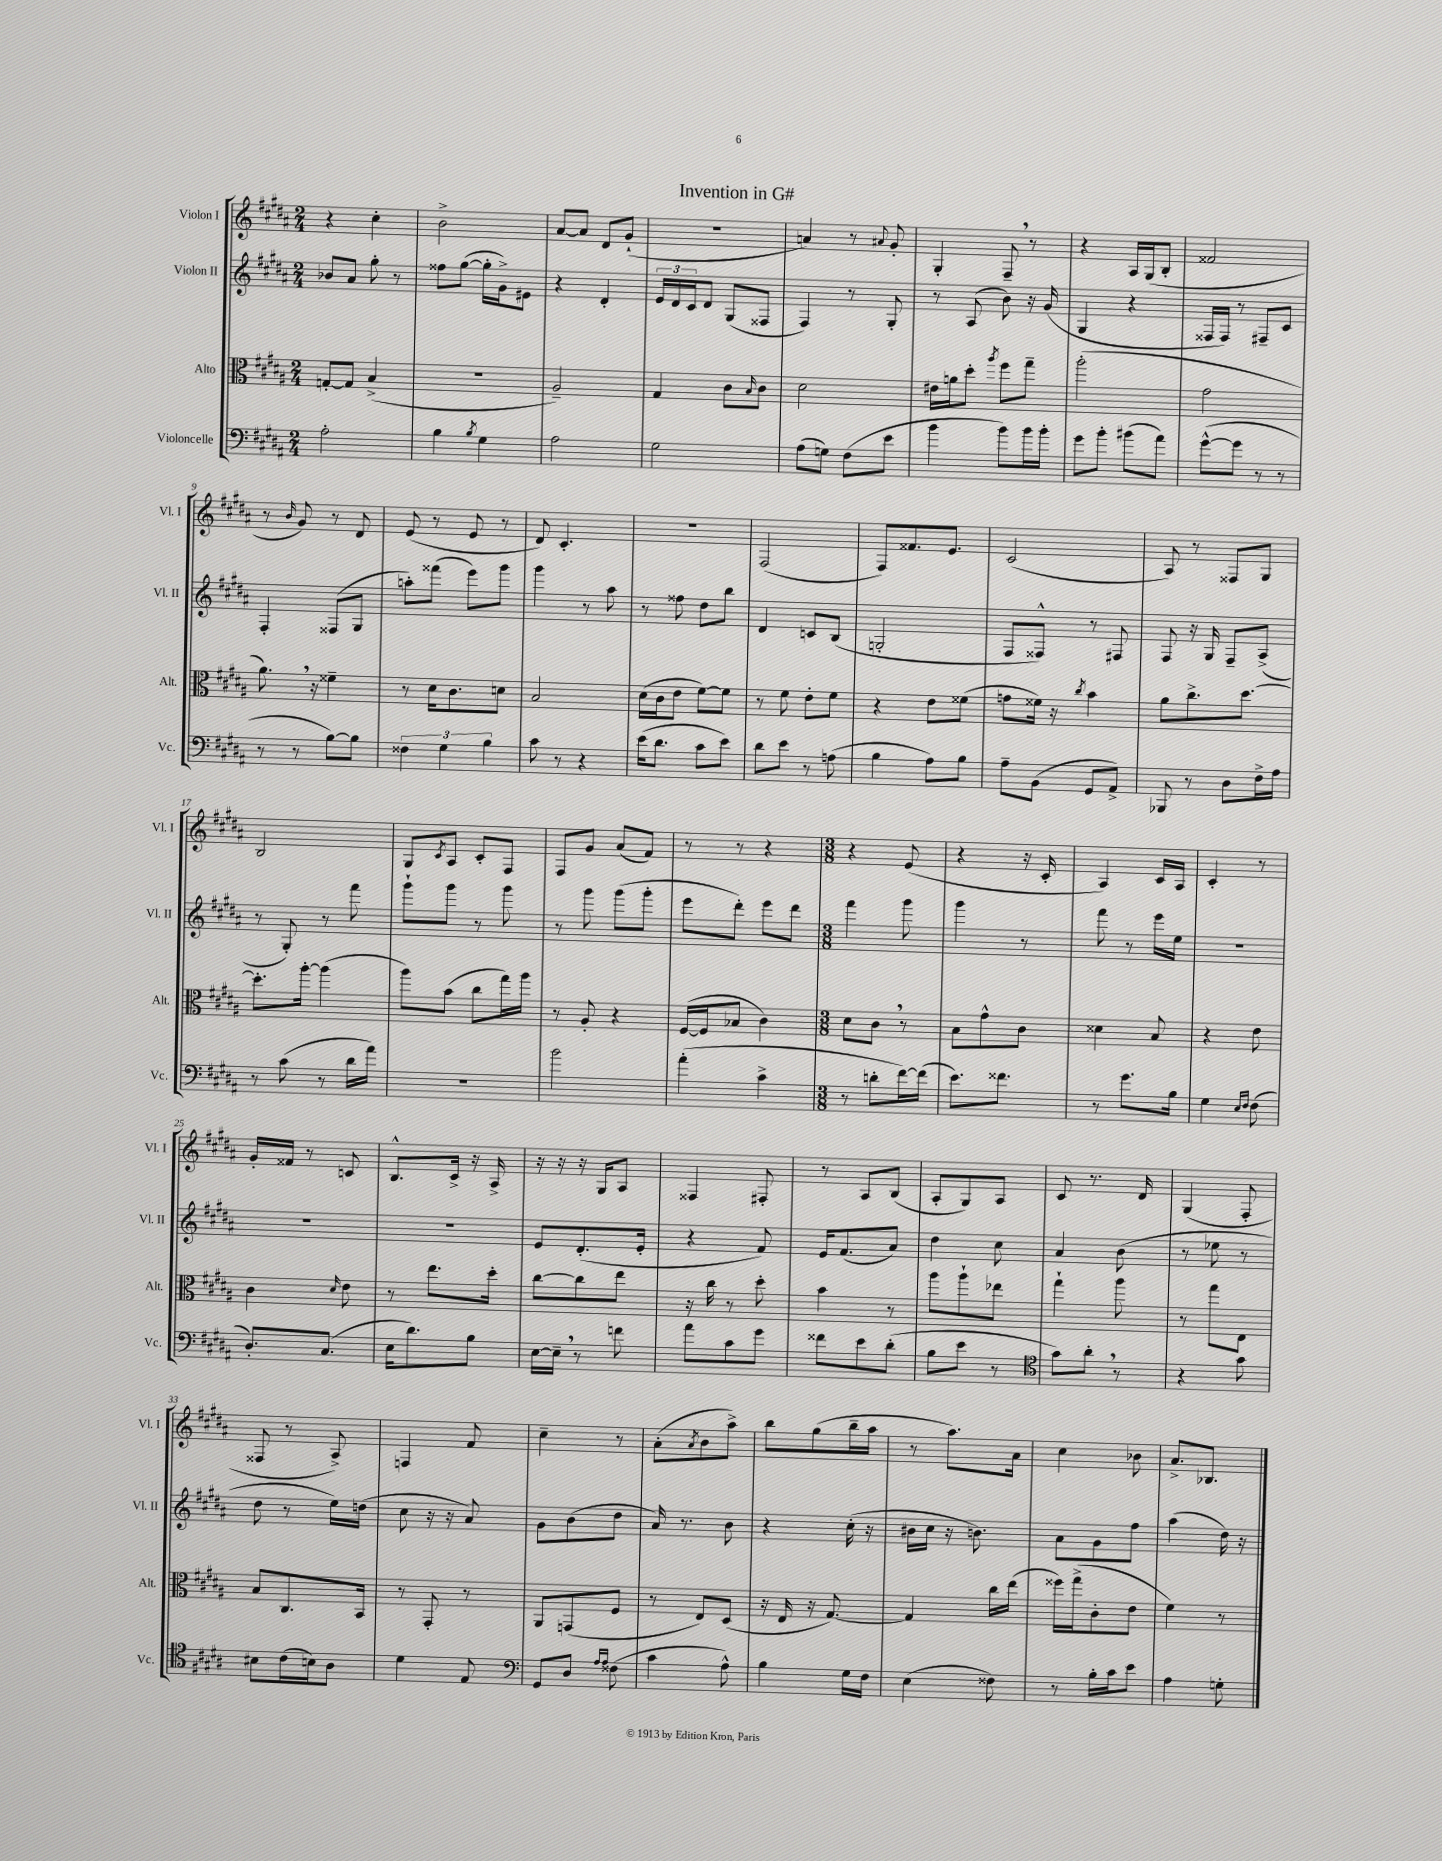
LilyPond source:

\header { title = "Invention in G#" }
<<
\new StaffGroup <<
\new Staff = "s0" \with { instrumentName = "Violon I" shortInstrumentName = "Vl. I" } {
    \clef treble \key b \major \numericTimeSignature \time 2/4
    r4 cis''4-. |
    b'2-> |
    ais'8~ ais'8 dis'8 gis'8-!( |
    R2 |
    a'4) r8 \appoggiatura { ais'8 } gis'8-. |
    gis4-. fis8-- \breathe r8 |
    r4 ais16 gis16( b8-. |
    fisis'2 |
    r8 \grace { b'16 } gis'8) r8 dis'8 |
    e'8( r8 e'8 r8 |
    dis'8) cis'4.-. |
    r2 |
    fis2( |
    fis8) fisis'8. e'8. |
    cis'2( |
    ais8) r8 fisis8 gis8 |
    b2 |
    gis8 \acciaccatura { cis'8 } ais8 cis'8-. fis8 |
    fis8 gis'8 ais'8( fis'8) |
    r8 r8 r4 |
    \numericTimeSignature \time 3/8 r4 e'8( |
    r4 r16 cis'16-. |
    ais4) cis'16 ais16 |
    cis'4-. r8 |
    gis'16-. fisis'16 r8 c'8 |
    b8.-^ cis'16-> r16 ais16-> |
    r16 r16 r16 gis16 ais8 |
    fisis4 fis8-. |
    r8 ais8 b8( |
    ais8-. gis8) ais8 |
    cis'8 r8. dis'16 |
    gis4( fis8-. |
    fisis8 r8 ais8->) |
    f4 fis'8 |
    cis''4-- r8 |
    ais'8-.( \acciaccatura { ais'8 } b'8 ais''8->) |
    b''8 gis''8( b''16-- ais''16 |
    r8 ais''8.) ais'16 |
    cis''4 bes'8 |
    ais'8.-> bes8. \bar "|." |
}
\new Staff = "s1" \with { instrumentName = "Violon II" shortInstrumentName = "Vl. II" } {
    \clef treble \key b \major \numericTimeSignature \time 2/4
    bes'8 ais'8 gis''8-. r8 |
    fisis''8 gis''8~( gis''16-. gis'16->) eis'8 |
    r4 dis'4-. |
    \tuplet 3/2 { e'16 dis'16 cis'16 } dis'8 gis8( fisis8 |
    fis4) r8 gis8-. |
    r8 ais8( b'8) r16 gis'16( |
    gis4 r4 |
    fisis16 fisis16) r8 fis8-- cis'8 |
    fis4-. fisis8( gis8 |
    a''8-.) fisis'''8( e'''8) gis'''8 |
    gis'''4 r8 ais''8 |
    r8 fisis''8 dis''8 b''8 |
    dis'4 c'8 b8( |
    g2-. |
    fis8 fisis8-^) r8 fis8 |
    fis8 r16 gis16 fis8-- ais8->( |
    r8 gis8-.) r8 fis'''8 |
    gis'''8-! gis'''8 r8 gis'''8 |
    r8 gis'''8 gis'''8( gis'''8-. |
    e'''8 dis'''8-.) e'''8 dis'''8 |
    \numericTimeSignature \time 3/8 fis'''4 gis'''8 |
    gis'''4 r8 |
    fis'''8 r8 e'''16 e''16 |
    R4. |
    R4. |
    R4. |
    e'8 dis'8.-.( e'16-. |
    r4 fis'8) |
    e'16 fis'8.( ais'8) |
    dis''4 cis''8 |
    ais'4 b'8( |
    r8 ees''8 r8 |
    dis''8 r8 e''16) d''16( |
    cis''8 r16 r16 ais'8) |
    gis'8 b'8( dis''8 |
    ais'16) r8. b'8 |
    r4 cis''16-.( r16 |
    bis'16 cis''16 r16 b'8.) |
    ais'8 gis'8 fis''8 |
    ais''4( dis''16) r16 \bar "|." |
}
\new Staff = "s2" \with { instrumentName = "Alto" shortInstrumentName = "Alt." } {
    \clef alto \key b \major \numericTimeSignature \time 2/4
    g8~-. g8 b4->( |
    r2 |
    ais2--) |
    gis4 cis'8 \grace { b16 } cis'8 |
    dis'2 |
    eis'16 a'16 dis''8-. \acciaccatura { ais''8 } fis''8 gis''8-- |
    ais''2-.( |
    gis'2 |
    ais'8.) \breathe r16 fisis'4-- |
    r8 dis'16 cis'8. d'8 |
    b2 |
    dis'16( cis'16 e'8 fis'8~) fis'8 |
    r8 fis'8 e'8-. fis'8 |
    r4 e'8 fisis'8( |
    g'8 fisis'16) r16 \acciaccatura { cis''8 } b'4 |
    ais'8 cis''8.-> dis''8.~ |
    dis''8.-. ais''16~-. ais''4( |
    ais''8) b'8( cis''8 gis''16) ais''16 |
    r8 ais8-. r4 |
    fis16~( fis16 bes8 cis'4) |
    \numericTimeSignature \time 3/8 dis'8 cis'8 \breathe r8 |
    b8 gis'8-^ cis'8 |
    disis'4 b8 |
    r4 e'8 |
    cis'4 \grace { dis'16 } e'8 |
    r8 e''8. dis''16-. |
    cis''8~ cis''8 e''8 |
    r16 cis''16 r8 dis''8-. |
    b'4 r8 |
    ais''8 ais''8-! ees''8 |
    gis''4-! ais''8 |
    r8 gis''8 e8 |
    b8 cis8. b,16 |
    r8 gis,8-. r8 |
    ais,8 g,8( fis8 |
    r8 e8) dis8( |
    r16 e16 r16 gis8.~) |
    gis4 cis''16 e''16( |
    fisis''16) gis''16->( cis'8-. e'8 |
    fis'4) r8 \bar "|." |
}
\new Staff = "s3" \with { instrumentName = "Violoncelle" shortInstrumentName = "Vc." } {
    \clef bass \key b \major \numericTimeSignature \time 2/4
    ais2-. |
    b4 \acciaccatura { b8 } gis4 |
    ais2 |
    gis2 |
    ais8( g8) fis8( e'8 |
    b'4 b'8) b'16 b'16-. |
    gis'8 b'8-. bis'8( ais'8) |
    gis'8~-^( gis'8 r8 r8 |
    r8 r8 b8~) b8 |
    \tuplet 3/2 { fisis4 gis4 b4 } |
    cis'8 r8 r4 |
    e'16( dis'8. cis'8 e'8) |
    dis'8 e'8 r8 a8( |
    b4 ais8) b8 |
    ais8-- b,8( gis,8 ais,8->) |
    bes,,8 r8 dis8 fis16-> ais16 |
    r8 cis'8( r8 dis'16 ais'16) |
    r2 |
    b'2 |
    ais'4-.( cis'4-> |
    \numericTimeSignature \time 3/8 r8 d'8-. fis'16~) fis'16( |
    e'8.) fisis'8. |
    r8 gis'8. b16 |
    gis4 \grace { e16 fis16 } fis8( |
    dis8.-.) cis8.( |
    e16 dis'8.) b8 |
    e16~ e16-- \breathe r8 f'8 |
    ais'8 cis'8 gis'8 |
    fisis'8 e'8 dis'8-.( |
    b8 e'8 r8 |
    \clef tenor gis'8) ais'8-. \breathe r8 |
    r4 gis'8 |
    bis8 cis'16( b16) ais8 |
    dis'4 e8 |
    \clef bass gis,8 dis8 \grace { ais16 ais16 } fisis8( |
    cis'4 ais8-^) |
    b4 gis16 fis16 |
    e4( fisis8) |
    r8 b16-. cis'16 e'8 |
    ais4 g8-. \bar "|." |
}
>>
>>
